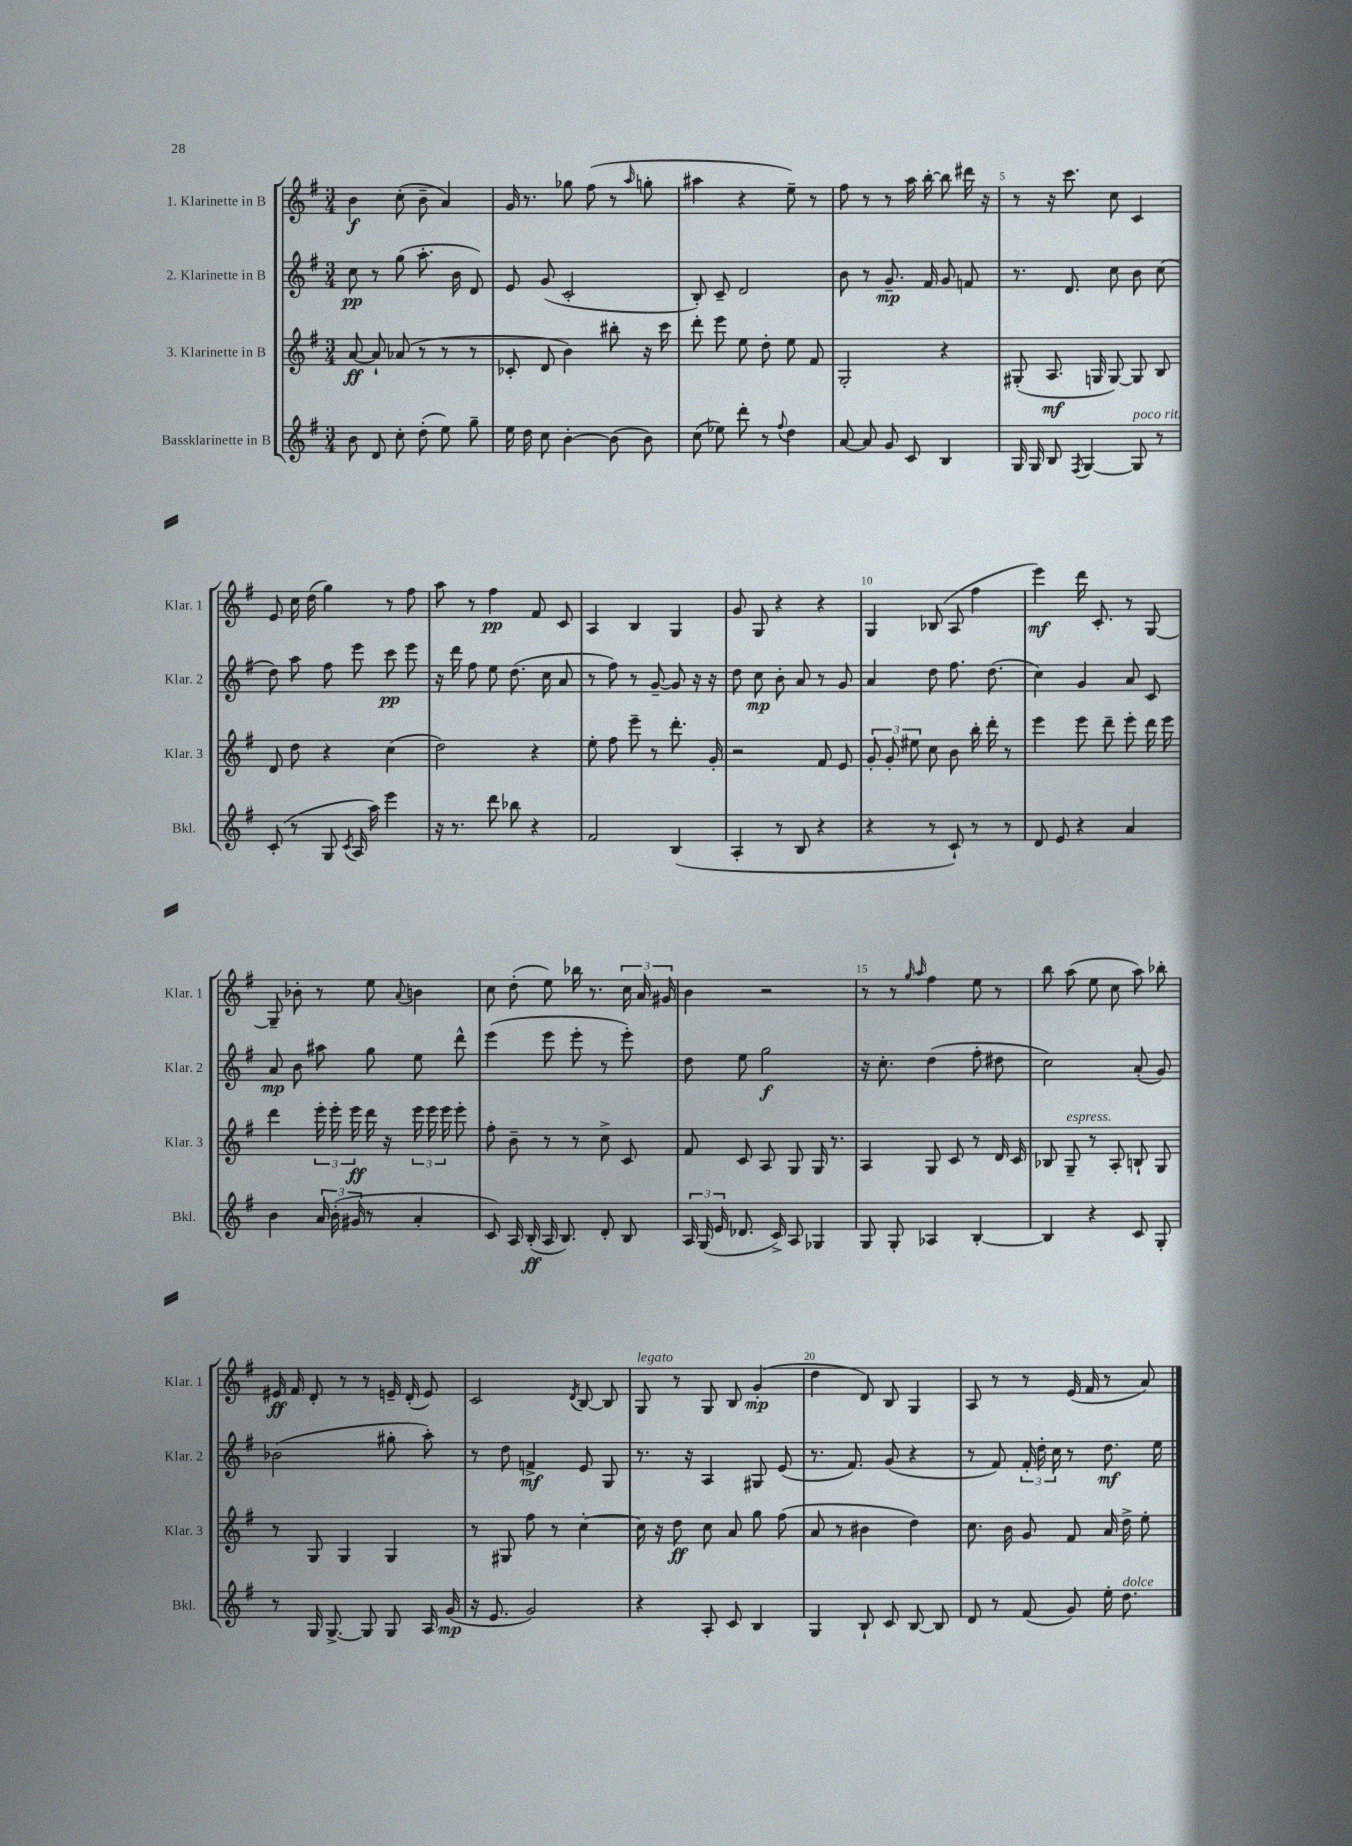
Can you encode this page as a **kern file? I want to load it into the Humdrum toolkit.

**kern	**dynam	**kern	**dynam	**kern	**dynam	**kern	**dynam
*part4	*part4	*part3	*part3	*part2	*part2	*part1	*part1
*staff4	*staff4	*staff3	*staff3	*staff2	*staff2	*staff1	*staff1
*I"Bassklarinette in B	*	*I"3. Klarinette in B	*	*I"2. Klarinette in B	*	*I"1. Klarinette in B	*
*I'Bkl.	*	*I'Klar. 3	*	*I'Klar. 2	*	*I'Klar. 1	*
*clefG2	*	*clefG2	*	*clefG2	*	*clefG2	*
*k[f#]	*	*k[f#]	*	*k[f#]	*	*k[f#]	*
*M3/4	*	*M3/4	*	*M3/4	*	*M3/4	*
=1	=1	=1	=1	=1	=1	=1	=1
8b\	.	[8a/	ff	8cc\	pp	4b\	f
8d/	.	8a`/]	.	8r	.	.	.
8cc'\	.	(8a-X/	.	(8gg\	.	(8cc'\	.
(8dd'\	.	8r	.	8.aa'\	.	8b~\	.
8ee\)	.	8r	.	.	.	4a/)	.
.	.	.	.	16b\	.	.	.
8gg~\	.	8r	.	8d/)	.	.	.
=2	=2	=2	=2	=2	=2	=2	=2
16ee\	.	8c-X'/	.	8e/	.	16g/	.
16dd\	.	.	.	.	.	8.r	.
8cc\	.	8d/	.	(8g/	.	.	.
[4b'\	.	4b\)	.	2c'/	.	8gg-X\	.
.	.	.	.	.	.	(8ff#\	.
(8b\]	.	8bb#X'\	.	.	.	8r	.
.	.	.	.	.	.	16qqaa/	.
8b\)	.	16r	.	.	.	8ggn'\	.
.	.	16ccc\	.	.	.	.	.
=3	=3	=3	=3	=3	=3	=3	=3
(8cc\	.	8ddd'\	.	8B'/)	.	4aa#X\	.
8ee-X\)	.	8eee\	.	8c~/	.	.	.
8ddd'\	.	8ee\	.	2d/	.	4r	.
8r	.	8dd'\	.	.	.	.	.
8qqff#/	.	.	.	.	.	.	.
4dd\	.	8ee\	.	.	.	8ee~\)	.
.	.	8f#/	.	.	.	8r	.
=4	=4	=4	=4	=4	=4	=4	=4
[8a/	.	2G'/	.	8b\	.	8ff#\	.
8a/]	.	.	.	8r	.	8r	.
8g/	.	.	.	8.g~/	mp	8r	.
8c/	.	.	.	.	.	16aa\	.
.	.	.	.	16f#/	.	[16bb'\	.
4B/	.	4r	.	8g/	.	8bb\]	.
.	.	.	.	8fn/	.	16ddd#X\	.
.	.	.	.	.	.	16r	.
=5	=5	=5	=5	=5	=5	=5	=5
16G/	.	(8G#X'/	.	8.r	.	8r	.
16G/	.	.	.	.	.	.	.
8B/	.	8.A/	mf	.	.	16r	.
.	.	.	.	8.d/	.	8.ccc\	.
8qF#/	.	.	.	.	.	.	.
[4G/	.	.	.	.	.	.	.
.	.	16Gn/	.	.	.	.	.
.	.	[8G/)	.	8cc\	.	8cc\	.
!LO:TX:a:i:t=poco rit.	!	!	!	!	!	!	!
8G/]	.	8G/]	.	8b\	.	4c/	.
8r	.	8B/	.	(8cc\	.	.	.
!!LO:LB:g=z
=6	=6	=6	=6	=6	=6	=6	=6
(8c'/	.	8d/	.	8dd\)	.	8e/	.
8r	.	8dd\	.	8aa\	.	16cc\	.
.	.	.	.	.	.	(16dd\	.
8G/	.	4r	.	8ff#\	.	4gg\)	.
8qc/	.	.	.	.	.	.	.
16A/	.	.	.	8eee\	.	.	.
16aa\)	.	.	.	.	.	.	.
4eee\	.	(4cc\	.	8ccc\	pp	8r	.
.	.	.	.	8eee\	.	8ff#\	.
=7	=7	=7	=7	=7	=7	=7	=7
16r	.	2dd\)	.	16r	.	8aa\	.
8.r	.	.	.	16ddd\	.	.	.
.	.	.	.	8ff#\	.	8r	.
8ddd\	.	.	.	8ee\	.	4ff#\	pp
8bb-X\	.	.	.	(8.dd\	.	.	.
4r	.	4r	.	.	.	8f#/	.
.	.	.	.	16cc\	.	.	.
.	.	.	.	8a/	.	8c/	.
=8	=8	=8	=8	=8	=8	=8	=8
2f#/	.	8ee'\	.	8r	.	4A/	.
.	.	8ff#\	.	8ff#\)	.	.	.
.	.	8eee~\	.	8r	.	4B/	.
.	.	8r	.	[8g~/	.	.	.
(4B/	.	8.ddd'\	.	8g/]	.	4G/	.
.	.	.	.	16r	.	.	.
.	.	16g'/	.	16r	.	.	.
=9	=9	=9	=9	=9	=9	=9	=9
4A'/	.	2r	.	8dd\	.	8g/	.
.	.	.	.	8cc\	mp	8G/	.
8r	.	.	.	8b'\	.	4r	.
8B/	.	.	.	8a/	.	.	.
4r	.	8f#/	.	8r	.	4r	.
.	.	8e/	.	8g/	.	.	.
=10	=10	=10	=10	=10	=10	=10	=10
4r	.	12g'/	.	4a/	.	4G/	.
.	.	12g'/	.	.	.	.	.
.	.	12ee#X\	.	.	.	.	.
8r	.	8cc\	.	8dd\	.	(8B-X/	.
8c`/)	.	8b\	.	8.ff#\	.	8A/	.
8r	.	16bb'\	.	.	.	4ff#\	.
.	.	16ddd'\	.	(8.dd\	.	.	.
8r	.	8r	.	.	.	.	.
=11	=11	=11	=11	=11	=11	=11	=11
8d/	.	4eee\	.	4cc\)	.	4eee\)	mf
8e/	.	.	.	.	.	.	.
4r	.	8eee\	.	4g/	.	16ddd\	.
.	.	.	.	.	.	8.c'/	.
.	.	8ddd~\	.	.	.	.	.
4a/	.	8eee'\	.	8a/	.	8r	.
.	.	16ddd\	.	8c/	.	[8G/	.
.	.	16eee\	.	.	.	.	.
!!LO:LB:g=z
=12	=12	=12	=12	=12	=12	=12	=12
4b\	.	4ddd\	.	8a/	mp	8G~/]	.
.	.	.	.	8b\	.	8b-X'\	.
24a/	.	24eee'\	.	8aa#X\	.	8r	.
(24b'\	.	24eee'\	.	.	.	.	.
24g#X/	.	24eee\	ff	.	.	.	.
8r	.	16ddd\	.	8gg\	.	8ee\	.
.	.	16r	.	.	.	.	.
.	.	.	.	.	.	8qqa/	.
4a'/	.	24eee\	.	8ee\	.	4bn\	.
.	.	24eee\	.	.	.	.	.
.	.	24eee\	.	.	.	.	.
.	.	8eee'\	.	8ddd^^\	.	.	.
=13	=13	=13	=13	=13	=13	=13	=13
8c/)	.	8ff#'\	.	(4eee\	.	8cc\	.
16A/	.	8b~\	.	.	.	(8dd'\	.
(16B'/	ff	.	.	.	.	.	.
16A/	.	8r	.	8eee\	.	8ee\)	.
8.B/)	.	.	.	.	.	.	.
.	.	8r	.	8eee'\	.	16bb-X\	.
.	.	.	.	.	.	8.r	.
8d'/	.	8cc^\	.	8r	.	.	.
8B/	.	8c/	.	8eee'\)	.	24cc\	.
.	.	.	.	.	.	24a/	.
.	.	.	.	.	.	24g#X/	.
=14	=14	=14	=14	=14	=14	=14	=14
24A/	.	8f#/	.	8dd\	.	4b\	.
(24G/	.	.	.	.	.	.	.
24e/	.	.	.	.	.	.	.
8.d-X/	.	8c/	.	8ee\	.	.	.
.	.	8A/	.	2gg\	f	2r	.
16c^/)	.	.	.	.	.	.	.
8A/	.	8G/	.	.	.	.	.
4G-X/	.	16G/	.	.	.	.	.
.	.	8.r	.	.	.	.	.
=15	=15	=15	=15	=15	=15	=15	=15
8G/	.	4A/	.	16r	.	8r	.
.	.	.	.	8.cc'\	.	.	.
8G'/	.	.	.	.	.	8r	.
.	.	.	.	.	.	16qqgg/	.
.	.	.	.	.	.	16qqaa/	.
4A-X/	.	8G/	.	(4dd\	.	4ff#\	.
.	.	8c/	.	.	.	.	.
[4B'/	.	8r	.	8ff#'\	.	8ee\	.
.	.	16d/	.	8dd#X\	.	8r	.
.	.	16c/	.	.	.	.	.
=16	=16	=16	=16	=16	=16	=16	=16
4B/]	.	8B-X/	.	2cc\)	.	8bb\	.
!	!	!LO:TX:a:i:t=espress.	!	!	!	!	!
.	.	8G~/	.	.	.	(8aa\	.
4r	.	8r	.	.	.	8ee\	.
.	.	8A'/	.	.	.	8cc\	.
8c/	.	8Bn`/	.	(8a'/	.	8aa\)	.
8G'/	.	8G/	.	8g/)	.	8bb-X'\	.
!!LO:LB:g=z
=17	=17	=17	=17	=17	=17	=17	=17
8r	.	8r	.	(2b-X\	.	16e#X/	ff
.	.	.	.	.	.	16f#/	.
16G/	.	8G/	.	.	.	8d'/	.
[8.G^/	.	.	.	.	.	.	.
.	.	4G/	.	.	.	8r	.
8G/]	.	.	.	.	.	8r	.
8G/	.	4G/	.	8gg#X'\	.	16en~/	.
.	.	.	.	.	.	(16d'/	.
16A/	.	.	.	8aa'\)	.	8e/)	.
(16g/	mp	.	.	.	.	.	.
=18	=18	=18	=18	=18	=18	=18	=18
16r	.	8r	.	8r	.	2c/	.
8.e/	.	.	.	.	.	.	.
.	.	8G#X/	.	8dd\	.	.	.
2g/)	.	8ff#\	.	4fn^/	mf	.	.
.	.	8r	.	.	.	.	.
.	.	.	.	.	.	8qd/	.
.	.	[4cc'\	.	8e/	.	[8B/	.
.	.	.	.	8G/	.	8B/]	.
=19	=19	=19	=19	=19	=19	=19	=19
!	!	!	!	!	!	!LO:TX:a:i:t=legato	!
4r	.	16cc\]	.	8.r	.	8G/	.
.	.	16r	.	.	.	.	.
.	.	8dd\	ff	.	.	8r	.
.	.	.	.	16r	.	.	.
8A'/	.	8cc\	.	4A/	.	8G/	.
8c/	.	8a/	.	.	.	8B/	.
4B/	.	8gg\	.	8G#X/	.	(4g'/	mp
.	.	(8ff#\	.	(8e/	.	.	.
=20	=20	=20	=20	=20	=20	=20	=20
4G/	.	8a/	.	8.r	.	4dd\	.
.	.	8r	.	.	.	.	.
.	.	.	.	8.f#/)	.	.	.
8B`/	.	4b#X\	.	.	.	8d/)	.
8c/	.	.	.	(8g/	.	8B/	.
[8B/	.	4dd\)	.	4r	.	4G/	.
8B/]	.	.	.	.	.	.	.
=21	=21	=21	=21	=21	=21	=21	=21
8d/	.	8.cc\	.	8r	.	8A/	.
8r	.	.	.	8f#/)	.	8r	.
.	.	16b\	.	.	.	.	.
(8f#/	.	8g/	.	24f#'/	.	8r	.
.	.	.	.	24dd'\	.	.	.
.	.	.	.	24cc\	.	.	.
8g/)	.	8f#/	.	8r	.	(16e/	.
.	.	.	.	.	.	16f#/	.
16ee'\	.	16a/	.	8.dd\	mf	8r	.
!LO:TX:a:i:t=dolce	!	!	!	!	!	!	!
8.dd\	.	16dd^\	.	.	.	.	.
.	.	8ee'\	.	.	.	8a/)	.
.	.	.	.	16ee\	.	.	.
==	==	==	==	==	==	==	==
*-	*-	*-	*-	*-	*-	*-	*-
